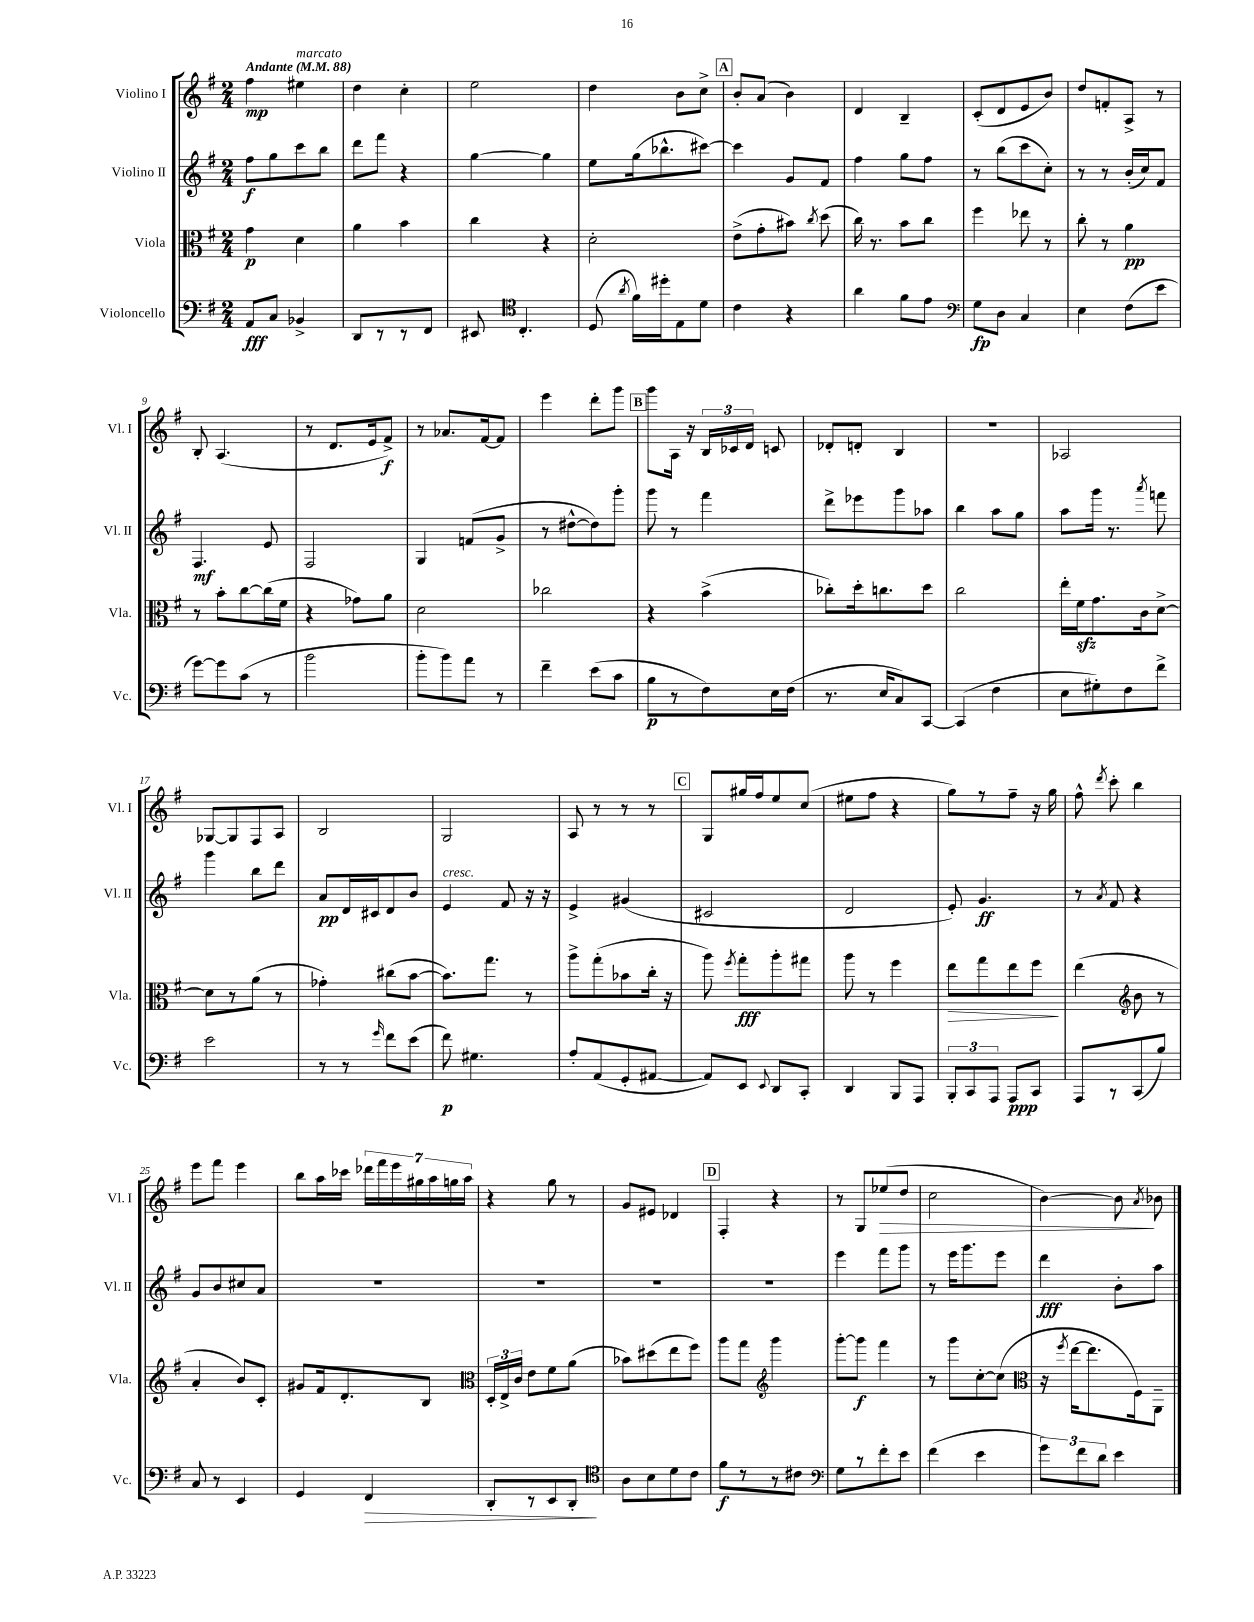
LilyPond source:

<<
\new StaffGroup <<
\new Staff = "s0" \with { instrumentName = "Violino I" shortInstrumentName = "Vl. I" } {
    \clef treble \key g \major \numericTimeSignature \time 2/4 \tempo "Andante" 4 = 88
    \autoBeamOff fis''4\mp eis''4^\markup { \italic "marcato" } |
    d''4 c''4-. |
    e''2 |
    d''4 b'8[ c''8]-> |
    \mark \markup { \box "A" } b'8[-. a'8]( b'4) |
    d'4 b4-- |
    c'8[-.( d'8 e'8 b'8]) |
    d''8[ f'8-. a8]-> r8 |
    b8-. a4.( |
    r8 d'8.[ e'16 fis'8]->\f) |
    r8 aes'8.[ fis'16~ fis'8] |
    e'''4 d'''8[-. g'''8] |
    \mark \markup { \box "B" } g'''8[ a16] r16 \tuplet 3/2 { b16[ ces'16 d'16] } c'8 |
    des'8[-. d'8]-. b4 |
    R2 |
    aes2 |
    ges8[~ ges8 fis8 a8] |
    b2 |
    g2 |
    a8 r8 r8 r8 |
    \mark \markup { \box "C" } g8[ gis''16 fis''16 e''8 c''8]( |
    eis''8[ fis''8] r4 |
    g''8[) r8 fis''8]-- r16 g''16 |
    fis''8-^ \acciaccatura { d'''8 } c'''8-. b''4 |
    e'''8[ fis'''8] e'''4 |
    b''8[ a''16 ces'''16] \tuplet 7/4 { des'''16[ fis'''16 e'''16 gis''16 a''16 g''16 a''16] } |
    r4 g''8 r8 |
    g'8[ eis'8] des'4 |
    \mark \markup { \box "D" } fis4-. r4 |
    r8 g8[ ees''8\>( d''8] |
    c''2 |
    b'4~) b'8\! \acciaccatura { a'8 } bes'8 \bar "|." |
}
\new Staff = "s1" \with { instrumentName = "Violino II" shortInstrumentName = "Vl. II" } {
    \clef treble \key g \major \numericTimeSignature \time 2/4
    \autoBeamOff fis''8[\f g''8 c'''8 b''8] |
    d'''8[ fis'''8] r4 |
    g''4~ g''4 |
    e''8[ g''16( bes''8.-^ cis'''8]~) |
    \mark \markup { \box "A" } cis'''4 g'8[ fis'8] |
    fis''4 g''8[ fis''8] |
    r8 b''8[( c'''8 c''8]-.) |
    r8 r8 b'16[-.( c''16) fis'8] |
    fis4.\mf e'8 |
    fis2 |
    g4 f'8[( g'8]-> |
    r8 dis''8[~-^ dis''8) g'''8]-. |
    \mark \markup { \box "B" } g'''8 r8 fis'''4 |
    d'''8[-> ees'''8 g'''8 aes''8] |
    b''4 a''8[ g''8] |
    a''8[ g'''16] r8. \acciaccatura { a'''8 } f'''8 |
    g'''4 b''8[ d'''8] |
    a'8[\pp d'16 cis'16 d'8 b'8] |
    e'4^\markup { \italic "cresc." } fis'8 r16 r16 |
    e'4-> gis'4( |
    \mark \markup { \box "C" } cis'2 |
    d'2 |
    e'8-.) g'4.\ff |
    r8 \acciaccatura { a'8 } fis'8 r4 |
    g'8[ b'8 cis''8 a'8] |
    R2 |
    R2 |
    R2 |
    \mark \markup { \box "D" } R2 |
    e'''4 fis'''8[ g'''8] |
    r8 e'''16[ g'''8. e'''8] |
    d'''4\fff b'8[-. a''8] \bar "|." |
}
\new Staff = "s2" \with { instrumentName = "Viola" shortInstrumentName = "Vla." } {
    \clef alto \key g \major \numericTimeSignature \time 2/4
    \autoBeamOff g'4\p d'4 |
    a'4 b'4 |
    c''4 r4 |
    d'2-. |
    \mark \markup { \box "A" } e'8[->( g'8-. bis'8]) \acciaccatura { c''8 } d''8( |
    c''16) r8. b'8[ c''8] |
    fis''4 ees''8 r8 |
    c''8-. r8 a'4\pp |
    r8 b'8[-. c''8~ c''16( fis'16] |
    r4 ges'8[) a'8] |
    d'2 |
    ces''2 |
    \mark \markup { \box "B" } r4 b'4->( |
    ces''8[-.) d''16-. c''8. d''8] |
    c''2 |
    e''16[-. fis'16\sfz g'8. c'16 d'8]~-> |
    d'8[ r8 a'8]( r8 |
    ges'4-.) cis''8[( b'8]~ |
    b'8.[) g''8.] r8 |
    a''8[-> g''8-.( bes'8 c''16]-. r16 |
    \mark \markup { \box "C" } a''8) \acciaccatura { fis''8 } g''8[-.\fff a''8-. gis''8] |
    a''8 r8 fis''4 |
    e''8[\> g''8 e''8 fis''8]\! |
    e''4( \clef treble b'8 r8 |
    a'4-. b'8[) c'8]-. |
    gis'8[ fis'16 d'8.-. b8] |
    \clef alto \tuplet 3/2 { d16[-. e16-> c'16] } e'8[ fis'8 a'8]( |
    bes'8[) dis''8( e''8 fis''8]) |
    \mark \markup { \box "D" } a''8[ g''8] \clef treble g'''4 |
    g'''8[~-. g'''8]\f fis'''4 |
    r8 g'''8[ c''8~-. c''8]( |
    \clef alto r16 \acciaccatura { fis''8 } e''16[~ e''8. fis16) a,8]-- \bar "|." |
}
\new Staff = "s3" \with { instrumentName = "Violoncello" shortInstrumentName = "Vc." } {
    \clef bass \key g \major \numericTimeSignature \time 2/4
    \autoBeamOff a,8[\fff c8] bes,4-> |
    d,8[ r8 r8 fis,8] |
    eis,8 \clef tenor c4.-. |
    d8( \acciaccatura { a'8 } fis'16[) dis''16-. e8 d'8] |
    \mark \markup { \box "A" } c'4 r4 |
    a'4 fis'8[ e'8] |
    \clef bass g8[\fp d8] c4 |
    e4 fis8[( e'8] |
    g'8[~) g'8 c'8]( r8 |
    b'2 |
    b'8[-. b'8) a'8] r8 |
    fis'4-- e'8[( c'8] |
    \mark \markup { \box "B" } b8[\p r8 fis8) e16 fis16]( |
    r8. e16[ c8) c,8]~ |
    c,4( fis4 |
    e8[ gis8-.) fis8 fis'8]-> |
    e'2 |
    r8 r8 \grace { g'16 } fis'8[ e'8]( |
    fis'8\p) gis4. |
    a8[-. a,8( g,8-. ais,8]~ |
    \mark \markup { \box "C" } ais,8[) e,8] \appoggiatura { e,8 } d,8[ c,8]-. |
    d,4 b,,8[ a,,8] |
    \tuplet 3/2 { b,,8[-. c,8 a,,8] } a,,8[\ppp c,8] |
    a,,8[ r8 c,8( b8]) |
    c8 r8 e,4 |
    g,4 fis,4\> |
    d,8[-. r8 e,8 d,8]-.\! |
    \clef tenor a8[ b8 d'8 c'8] |
    \mark \markup { \box "D" } fis'8[\f r8 r8 cis'8] |
    \clef bass g8[ r8 fis'8-. e'8] |
    fis'4( e'4 |
    \tuplet 3/2 { g'8[) fis'8 d'8] } e'4 \bar "|." |
}
>>
>>
